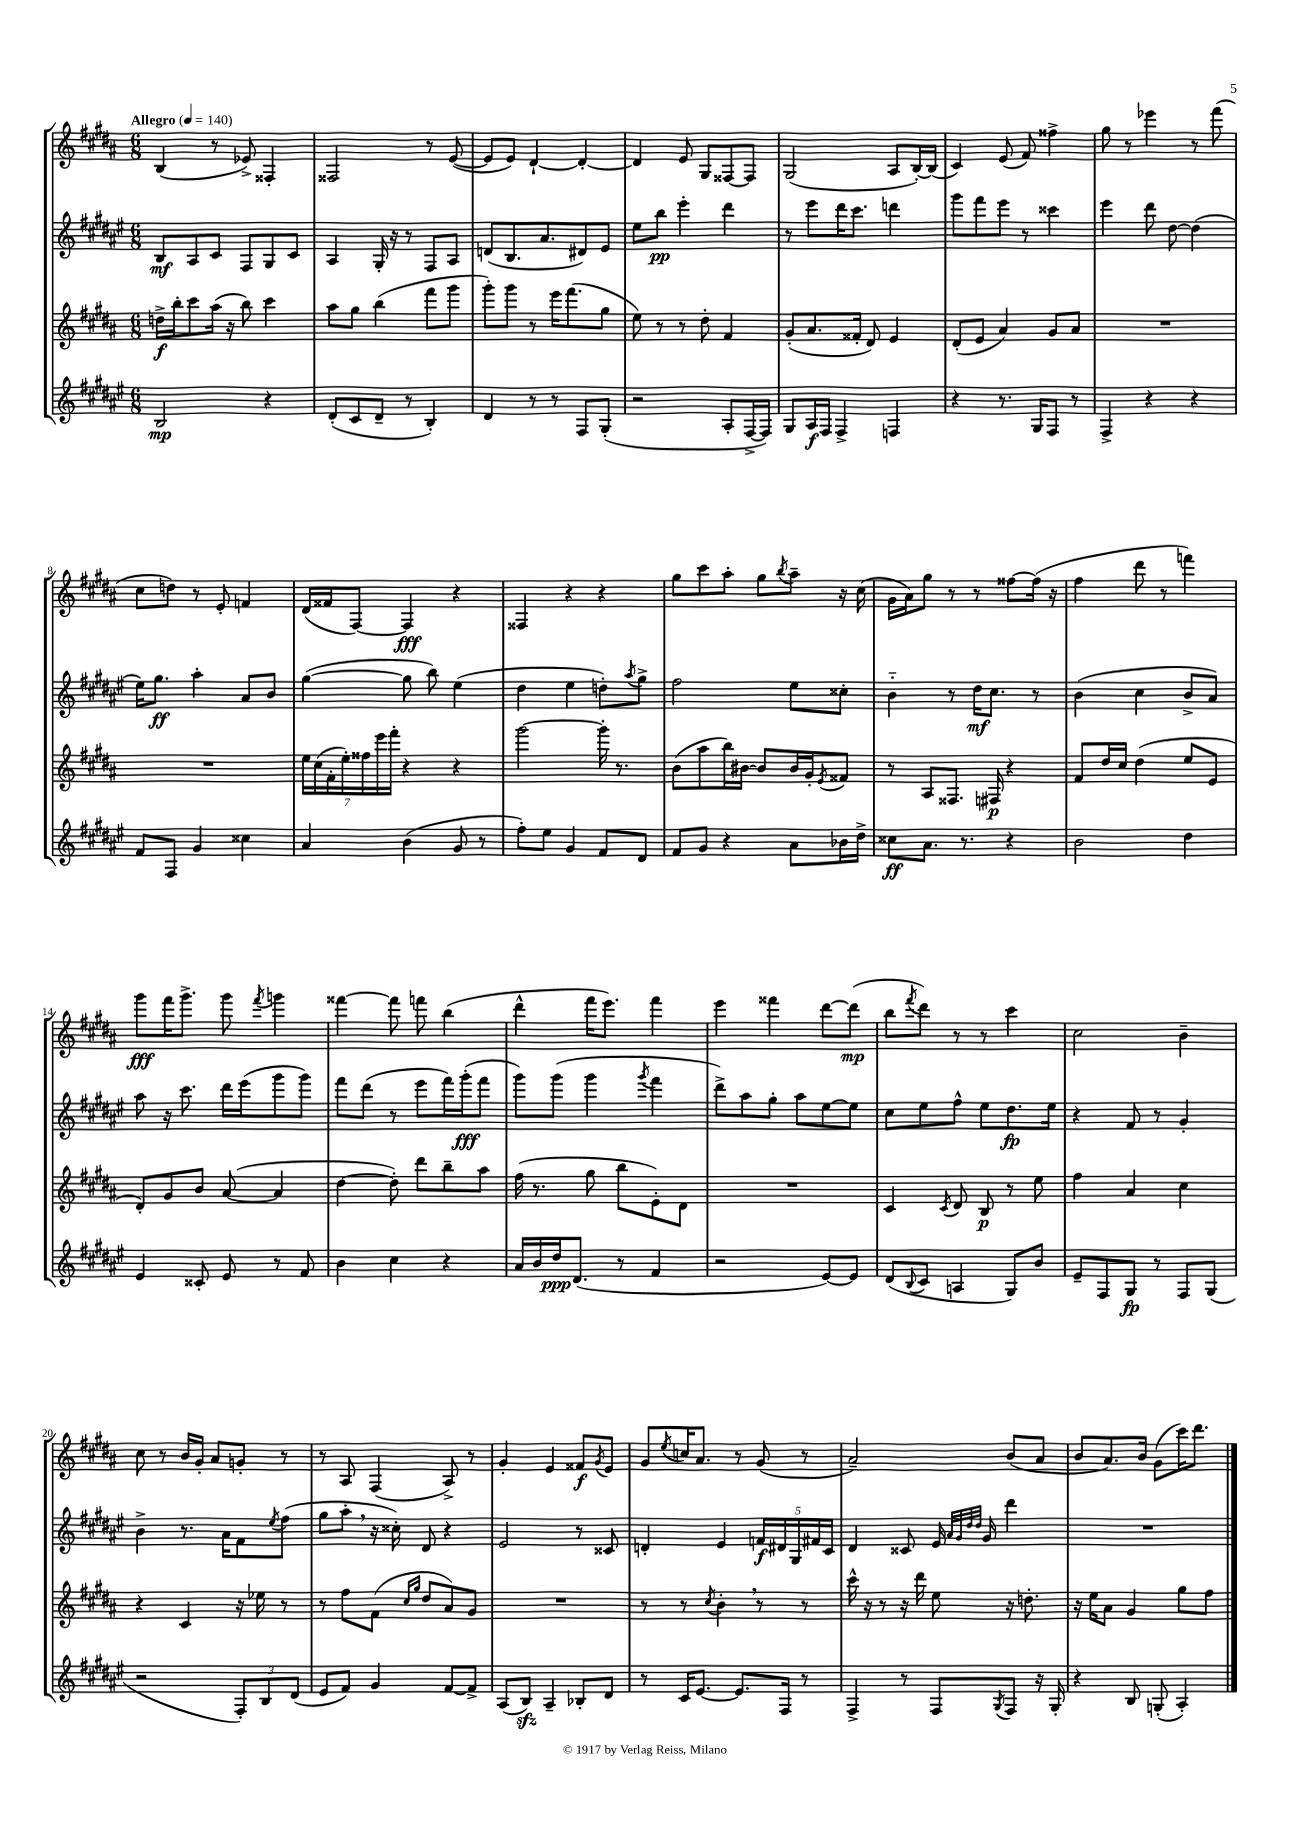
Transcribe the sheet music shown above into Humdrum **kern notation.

**kern	**kern	**kern	**kern
*staff4	*staff3	*staff2	*staff1
*clefG2	*clefG2	*clefG2	*clefG2
*k[f#c#g#d#a#e#]	*k[f#c#g#d#a#]	*k[f#c#g#d#a#e#]	*k[f#c#g#d#a#]
*M6/8	*M6/8	*M6/8	*M6/8
*MM140	*MM140	*MM140	*MM140
2B	16dd^	8B	(4B
.	16bb'	.	.
.	8ccc#	8A#	.
.	(16aa#	8c#	8r
.	16r	.	.
.	8bb)	8F#	8e-^)
4r	4ccc#	8G#	4F##'
.	.	8c#	.
=	=	=	=
(8d#'	8aa#	4A#	2F##
8c#	8gg#	.	.
8d#~	(4bb	16G#'	.
.	.	16r	.
8r	.	8r	.
4B')	8fff#	8F#	8r
.	8ggg#	8A#	([8e
=	=	=	=
4d#	8ggg#')	(8d	8e]
.	8ggg#	8.B	8e)
8r	8r	.	[4d#`
.	.	8.a#	.
8r	16eee	.	.
.	(8.fff#	.	.
8F#	.	8d#)	4d#'_
(8G#'	8gg#	8e#	.
=	=	=	=
2r	8ee)	8ee#	4d#]
.	8r	8bb	.
.	8r	4eee#'	8e
.	8dd#'	.	8G#
8A#'	4f#	4ddd#	[8F##
[16F#^	.	.	8F##]
16F#])	.	.	.
=	=	=	=
8G#	(8g#'	8r	(2G#
16A#	8.a#	8eee#	.
16F#	.	.	.
4F#^	.	16ddd#	.
.	16f##'	8.ccc#	.
.	8d#)	.	.
4F	4e	4ddd	8A#
.	.	.	[16B')
.	.	.	(16B]
=	=	=	=
4r	(8d#'	8ggg#	4c#)
.	8e	8fff#	.
8.r	4a#)	8eee#	(8e
.	.	8r	8f#)
16G#	.	.	.
8F#	8g#	4ccc##	4ff##^
8r	8a#	.	.
=	=	=	=
4F#^	2.r	4eee#	8gg#
.	.	.	8r
4r	.	8ddd#	4eee-
.	.	[8dd#	.
4r	.	(4dd#]	8r
.	.	.	(8fff#
=	=	=	=
8f#	2.r	16ee#)	8cc#
.	.	8.gg#	.
8F#	.	.	8dd)
4g#	.	4aa#'	8r
.	.	.	8e'
4cc##	.	8a#	4f
.	.	8b	.
=	=	=	=
4a#	28ee	([4gg#	(16d#
.	(28cc#	.	.
.	.	.	16f##
.	28f#'	.	.
.	28ee')	.	.
.	.	.	[8F#)
.	28ff##	.	.
.	28eee	.	.
.	28fff#'	.	.
(4b	4r	8gg#]	4F#]
.	.	8bb)	.
8g#	4r	(4ee#	4r
8r	.	.	.
=	=	=	=
8ff#')	[2ggg#	4dd#	4F##
8ee#	.	.	.
4g#	.	4ee#	4r
8f#	16ggg#']	8dd')	4r
.	8.r	.	.
.	.	8qaa#	.
8d#	.	8gg#^	.
=	=	=	=
8f#	(8b	2ff#	8gg#
8g#	8aa#	.	8ccc#
4r	16bb)	.	8aa#'
.	[16b#	.	.
.	8b#]	.	8gg#
.	.	.	8qbb
8a#	16b#	8ee#	8aa#~
.	16g#'	.	.
.	8qe	.	.
16b-	8f##	8cc##'	16r
16dd#^	.	.	(16cc#
=	=	=	=
8cc##	8r	4b'~	16g#
.	.	.	16a#)
8.a#	8A#	.	8gg#
.	8.F##	8r	8r
8.r	.	.	.
.	.	16dd#	8r
.	16F#	8.cc#	.
4r	4r	.	[8ff##
.	.	8r	(16ff##]
.	.	.	16r
=	=	=	=
2b	8f#	(4b	4ff#
.	16dd#	.	.
.	16cc#	.	.
.	(4dd#	4cc#	8ddd#
.	.	.	8r
4dd#	8ee	8b^	4fff)
.	8e	8a#)	.
=	=	=	=
4e#	8d#')	8aa#	8ggg#
.	8g#	16r	16fff#
.	.	8.ccc#	8.ggg#^
8c##'	8b	.	.
8e#	([8a#	16ddd#	8ggg#
.	.	(16eee#	.
.	.	.	8qfff#
8r	4a#]	8ggg#	4ggg
8f#	.	8ggg#)	.
=	=	=	=
4b	[4dd#	8fff#	[4fff##
.	.	(8ddd#	.
4cc#	8dd#'])	8r	8fff##]
.	8ddd#	8eee#	8fff
4r	8bb~	16fff#)	(4bb
.	.	(16ggg#'	.
.	8aa#	8fff#	.
=	=	=	=
16a#	(16ff#	8ggg#)	4ddd#^^
16b	8.r	.	.
16dd#	.	(8ggg#	.
(8.d#	.	.	.
.	8gg#	4ggg#	16fff#
.	.	.	8.eee)
8r	8bb	.	.
.	.	8qggg#	.
4f#	8e')	4fff#	4fff#
.	8d#	.	.
=	=	=	=
2r	2.r	8ddd#^)	4eee
.	.	8aa#	.
.	.	8gg#'	4fff##
.	.	8aa#	.
[8e#)	.	[8ee#	[8ddd#
8e#]	.	8ee#]	(8ddd#]
=	=	=	=
(8d#	4c#	8cc#	8bb
8qqB	.	.	8qfff#
8c#	.	8ee#	8ddd#)
.	8qc#	.	.
4A	8d#	8ff#^^	8r
.	8B	8ee#	8r
8G#)	8r	8.dd#	4ccc#
8b	8ee	.	.
.	.	16ee#	.
=	=	=	=
8e#~	4ff#	4r	2cc#
8F#	.	.	.
8G#	4a#	8f#	.
8r	.	8r	.
8F#	4cc#	4g#'	4b~
(8G#	.	.	.
=	=	=	=
2r	4r	4b^	8cc#
.	.	.	8r
.	4c#	8.r	16b
.	.	.	16g#'
.	.	.	8a#
.	.	16a#	.
12F#')	16r	8f#	8g'
.	16ee-	.	.
12B	.	.	.
.	.	8qee#	.
.	8r	(8ff#	8r
(12d#	.	.	.
=	=	=	=
8e#	8r	8gg#	8r
8f#)	8ff#	8aa#'	8A#
4g#	(8f#	16r	(4F#
.	.	16cc##')	.
.	16qqcc#	.	.
.	16qqgg#	.	.
.	8dd#	8d#	.
[8f#	8a#)	4r	8A#^)
8f#^]	8g#	.	8r
=	=	=	=
(8A#	2.r	2e#	4g#'
8B)	.	.	.
4A#~	.	.	4e
8B-'	.	8r	8f##
.	.	.	8qg#
8d#	.	8c##	8e
=	=	=	=
8r	8r	4d'	8g#
.	.	.	8qee
16c#	8r	.	16cc
[8.e#	.	.	8.a#
.	8qcc#	.	.
.	4b'	4e#	.
8.e#]	.	.	8r
.	8r	20f	(8g#
.	.	20d#	.
16F#	.	.	.
.	.	20G#	.
8r	8r	.	8r
.	.	20f#	.
.	.	20c#	.
=	=	=	=
4F#^	16ccc#^^	4d#	2a#~)
.	16r	.	.
.	8r	.	.
8r	16r	8c##	.
.	16ddd#	.	.
8F#	8ee	16e#	.
.	.	32qqa#	.
.	.	32qqg#	.
.	.	32qqdd#	.
.	.	32qqdd#	.
.	.	16g#	.
8qG#	.	.	.
8F#	16r	4ddd#	(8b
.	8.dd'	.	.
16r	.	.	8a#
16G#'	.	.	.
=	=	=	=
4r	16r	2.r	8b
.	16ee	.	.
.	8a#	.	8.a#)
8B	4g#	.	.
.	.	.	16b
(8G'	.	.	(8g#
4A#')	8gg#	.	16ccc#)
.	.	.	8.ddd#
.	8ff#	.	.
==	==	==	==
*-	*-	*-	*-
